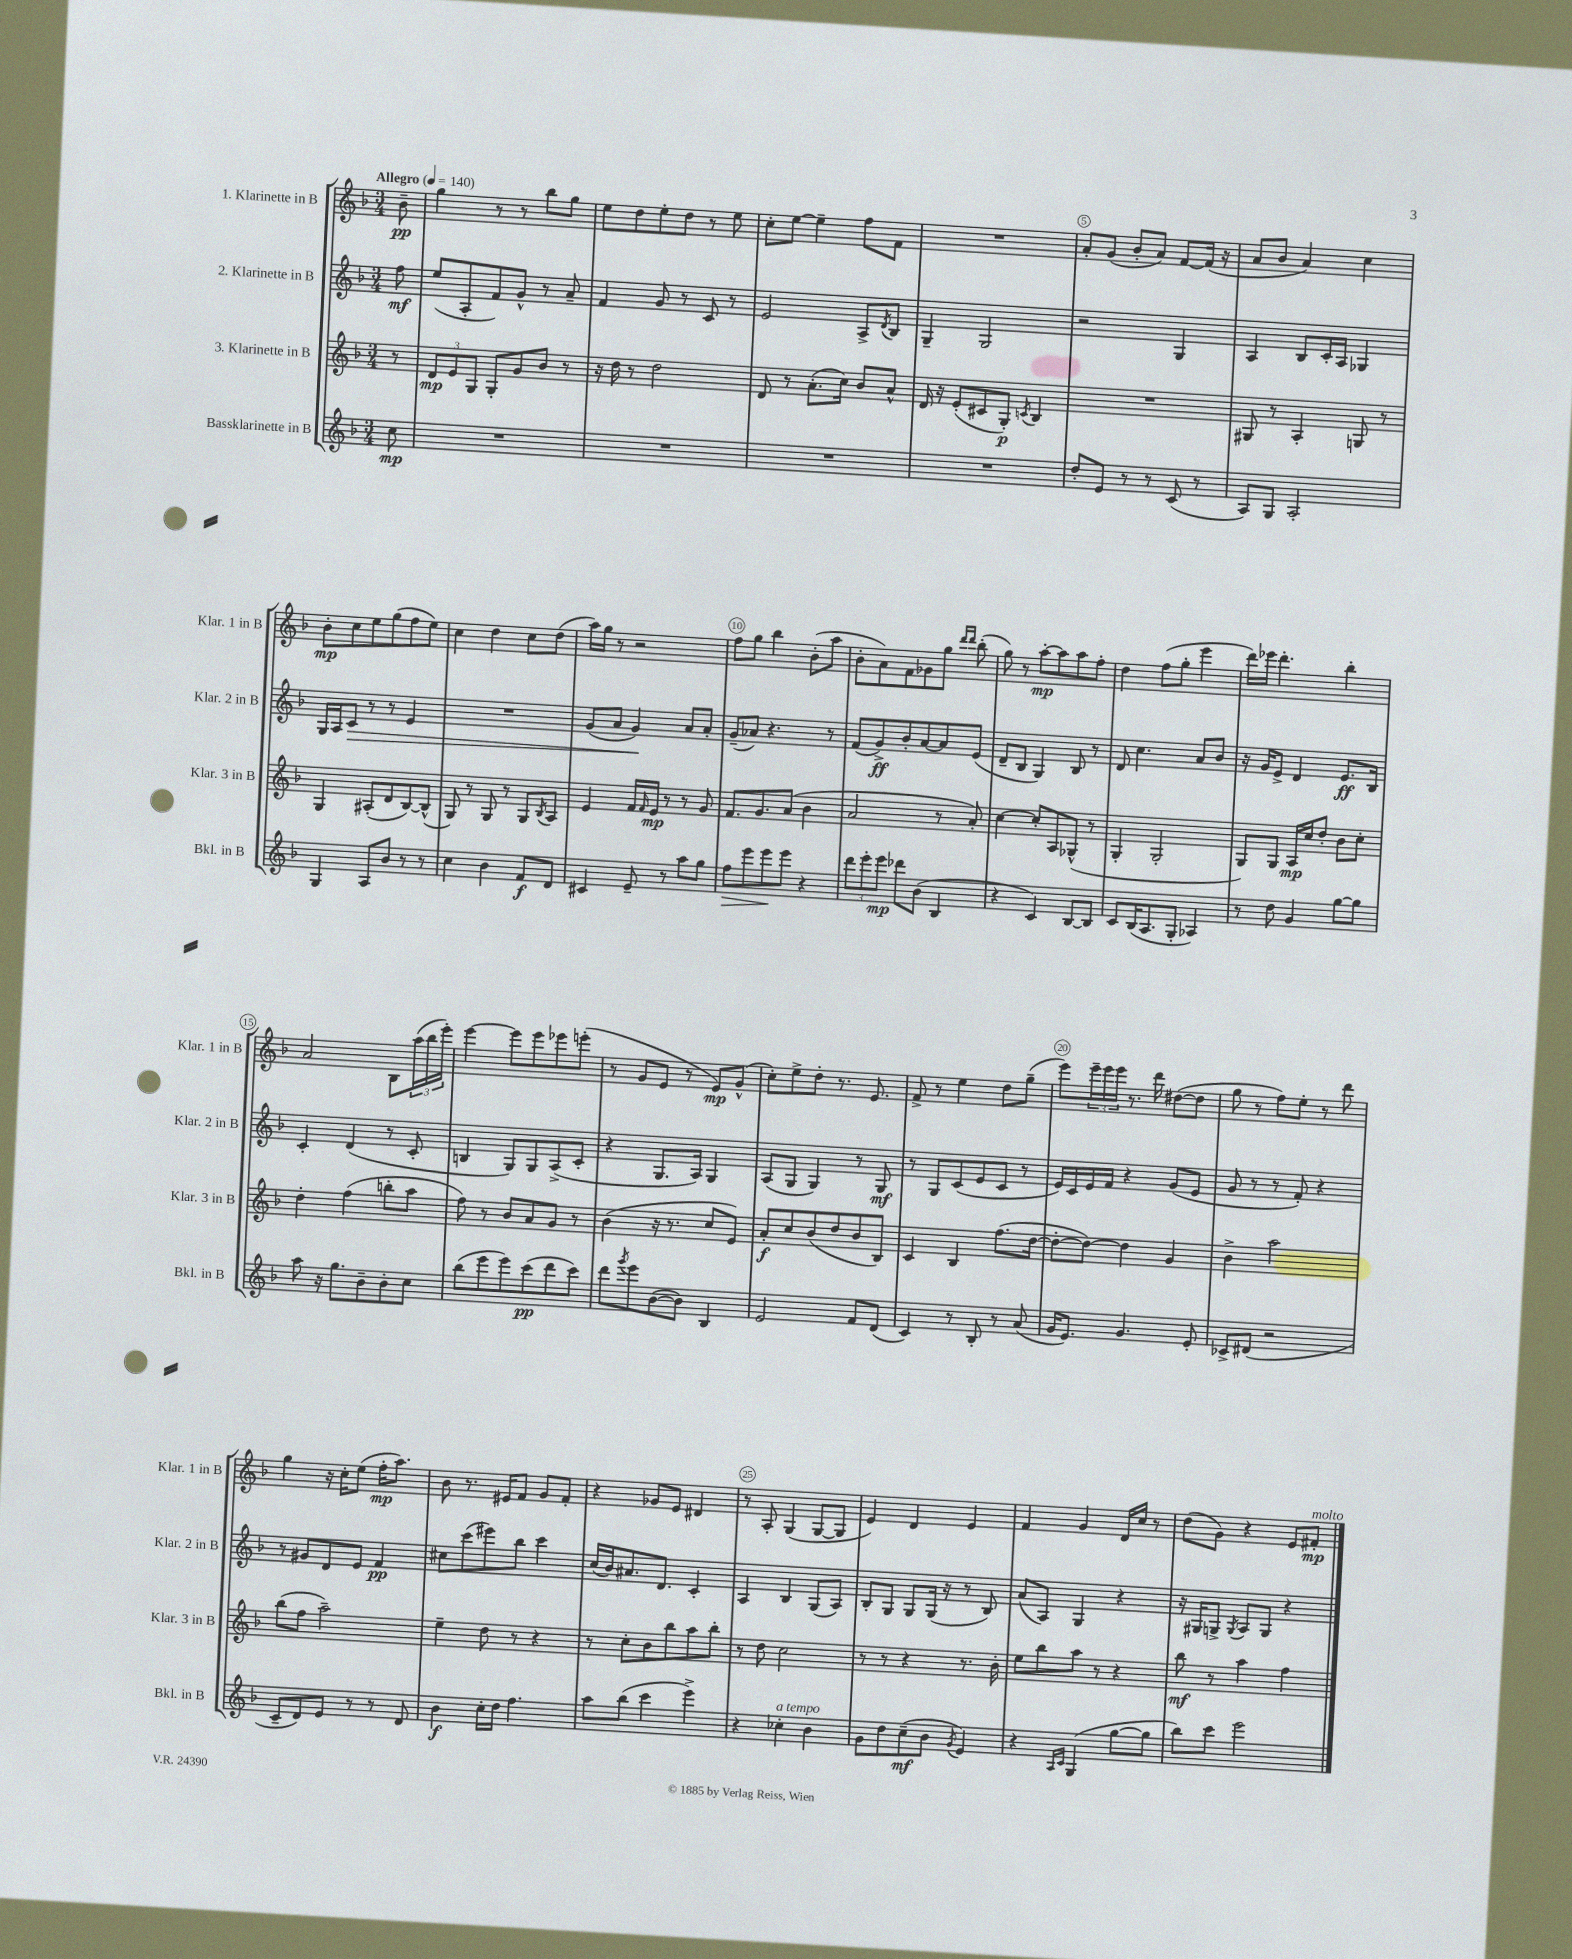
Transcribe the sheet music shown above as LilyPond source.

<<
\new StaffGroup <<
\new Staff = "s0" \with { instrumentName = "1. Klarinette in B" shortInstrumentName = "Klar. 1 in B" } {
    \clef treble \key f \major \numericTimeSignature \time 3/4 \partial 8 \tempo "Allegro" 4 = 140
    bes'8--\pp |
    g''4 r8 r8 bes''8 g''8 |
    e''8 d''8 e''8-. d''8 r8 e''8 |
    c''8-. e''8~ e''4-- f''8 f'8 |
    R2. |
    a'8-. g'8( bes'8-. a'8) f'8~ f'16( r16 |
    a'8 bes'8 a'4) c''4 |
    bes'8-.\mp c''8 e''8 g''8( f''8 e''8) |
    c''4 d''4 c''8 d''8( |
    a''16) g''16 r8 r2 |
    f''8 g''8 bes''4 bes'8-.( a''8 |
    bes'8-. a'8) f'8 ges'8 g''8 \grace { d'''16 d'''16 } bes''8-.( |
    g''8) r8 a''8~-.\mp a''8 a''8 f''8-. |
    d''4 f''8( g''8-. e'''4 |
    d'''16) ees'''16 d'''4.-. bes''4-. |
    a'2 bes8 \tuplet 3/2 { a''16( bes''16 e'''16-.) } |
    e'''4~ e'''8 e'''8 ees'''8 e'''8-.( |
    r8 g'8 e'8 r8 e'8\mp) g'8-^( |
    c''8-.) e''8-> d''8-. r8. e'8. |
    f'8-> r8 e''4 d''8 g''8--( |
    e'''8) \tuplet 3/2 { e'''16-- e'''16 e'''16 } r8. d'''16 dis''8~( dis''8 |
    g''8 r8 f''8) e''8-. r8 d'''8 |
    g''4 r16 c''16-. e''8( f''16-.\mp a''8.) |
    bes'8 r8. eis'16 f'8 g'8 f'8-. |
    r4 ges'8 e'8 dis'4 |
    r8 a8-. g4( g8~ g8 |
    e'4) d'4 e'4 |
    f'4 g'4 d'16 c''16 r8 |
    d''8( g'8) r4 e'8 fis'8-.\mp^\markup { \italic "molto" } \bar "|." |
}
\new Staff = "s1" \with { instrumentName = "2. Klarinette in B" shortInstrumentName = "Klar. 2 in B" } {
    \clef treble \key f \major \numericTimeSignature \time 3/4 \partial 8
    f''8\mf |
    e''8( a8-. f'8) g'8-^ r8 a'8-- |
    f'4 g'8 r8 c'8 r8 |
    e'2 a8-> \acciaccatura { d'8 } bes8 |
    g4-- g2 |
    r2 g4 |
    a4 bes8 c'16-. a16 ges4 |
    g16 a16 c'8\> r8 r8 e'4 |
    R2. |
    g'8( a'8 g'4\!) a'8 a'8-. |
    g'8--( aes'8) r4. r8 |
    f'8( g'8->\ff) bes'8-. a'8~ a'8 e'8( |
    d'8-- bes8 g4) bes8 r8 |
    d'8 c''4. a'8 bes'8 |
    r16 g'16 e'8-> d'4 e'8.\ff bes16 |
    c'4-. d'4( r8 c'8-. |
    b4 g8) g8 a8->( c'8-. |
    r4 g8. a16) g4 |
    a8( g8 g4) r8 g8\mf |
    r8 g8 c'8( e'8 c'8 r8 |
    e'16) c'16 e'16 f'16 r4 g'8( e'8 |
    g'8 r8 r8 f'8-.) r4 |
    r8 gis'8 d'8 e'8 f'4\pp |
    cis''8 c'''8( eis'''8) bes''8 c'''4 |
    c''16( bes'16) ais'8. d'8. c'4-. |
    a4 bes4 g8( a8) |
    bes8-. g8 g8 g16( r16 r8 bes8) |
    a'8( a8) g4 r4 |
    r16 gis16 g8-> \acciaccatura { g8 } a8 g8 r4 \bar "|." |
}
\new Staff = "s2" \with { instrumentName = "3. Klarinette in B" shortInstrumentName = "Klar. 3 in B" } {
    \clef treble \key f \major \numericTimeSignature \time 3/4 \partial 8
    r8 |
    \tuplet 3/2 { d'8\mp e'8 g8 } g8-. g'8 bes'8 r8 |
    r16 d''16 r8 d''2 |
    d'8 r8 a'8.-.( c''16) bes'8 a'8-^ |
    d'16 r16 e'8-.( cis'8 g8-.\p) \acciaccatura { c'8 } bes4 |
    R2. |
    gis8 r8 a4-. g8 r8 |
    g4 ais8-.( d'8 bes8~) bes8-^( |
    g8) r8 g8 r8 g8 \acciaccatura { bes8 } a8 |
    e'4 f'16 \grace { f'16 } e'16\mp r8 r8 g'8 |
    f'8. g'8. a'8( bes'4 |
    a'2 r8 a'8-.) |
    c''4~ c''8-. a8 ges8-^( r8 |
    g4-. g2-. |
    g8) g8 a16\mp c''16 d''8-. bes'8 c''8-. |
    d''4-. f''4( b''8-. a''8 |
    f''8) r8 bes'8 a'8 g'8 r8 |
    bes'4( r16 r8. c''8 e'8) |
    a'8-.\f c''8 bes'8( d''8 bes'8 bes8) |
    c'4 bes4 f''8.( d''16~ |
    d''8~-. d''8~) d''4 g'4 |
    bes'4-> a''2 |
    bes''8( f''8 a''2--) |
    e''4-- d''8 r8 r4 |
    r8 c''8-. bes'8 bes''8 a''8 bes''8-. |
    r8 d''8 c''2 |
    r8 r8 r4 r8. bes'16-. |
    e''8 bes''8 a''8 r8 r4 |
    bes''8\mf r8 a''4 f''4 \bar "|." |
}
\new Staff = "s3" \with { instrumentName = "Bassklarinette in B" shortInstrumentName = "Bkl. in B" } {
    \clef treble \key f \major \numericTimeSignature \time 3/4 \partial 8
    c''8\mp |
    R2. |
    R2. |
    R2. |
    R2. |
    d''8-. e'8 r8 r8 c'8( r8 |
    a8) g8 a2-. |
    g4 a8 bes'8 r8 r8 |
    c''4 bes'4 f'8\f d'8 |
    cis'4 e'8-- r8 a''8 g''8 |
    f''8\> e'''8 e'''8\! e'''8 r4 |
    \tuplet 3/2 { d'''8 e'''8-. e'''8\mp } des'''8 bes'8( bes4 |
    r4 c'4) bes8~ bes8 |
    c'8 bes16( a8. g8-. aes4) |
    r8 d''8 g'4 g''8~ g''8 |
    a''8 r16 g''8. bes'8-- bes'8-. c''8 |
    bes''8( e'''8 e'''8) c'''8\pp( d'''8 c'''8) |
    d'''8 \acciaccatura { g'''8 } e'''8 bes'8~( bes'8) bes4 |
    e'2 f'8 d'8( |
    c'4) r8 bes8-. r8 a'8( |
    g'16 e'8.) g'4. e'8-. |
    ces'8-> dis'8( r2 |
    c'8-- d'8) e'8 r8 r8 d'8 |
    bes'4\f c''16-. d''16 f''4. |
    a''8 bes''8( c'''4 e'''4->) |
    r4 ces''4-.^\markup { \italic "a tempo" } bes'4 |
    g'8 d''8 c''8--\mf( bes'8 \acciaccatura { g'8 } e'4) |
    r4 \grace { a16 c'16 } g4( g''8~ g''8 |
    bes''8) c'''8 e'''2 \bar "|." |
}
>>
>>
\layout { \context { \Score \override BarNumber.break-visibility = ##(#f #t #t) barNumberVisibility = #(every-nth-bar-number-visible 5) \override BarNumber.stencil = #(make-stencil-circler 0.1 0.3 ly:text-interface::print) } }
